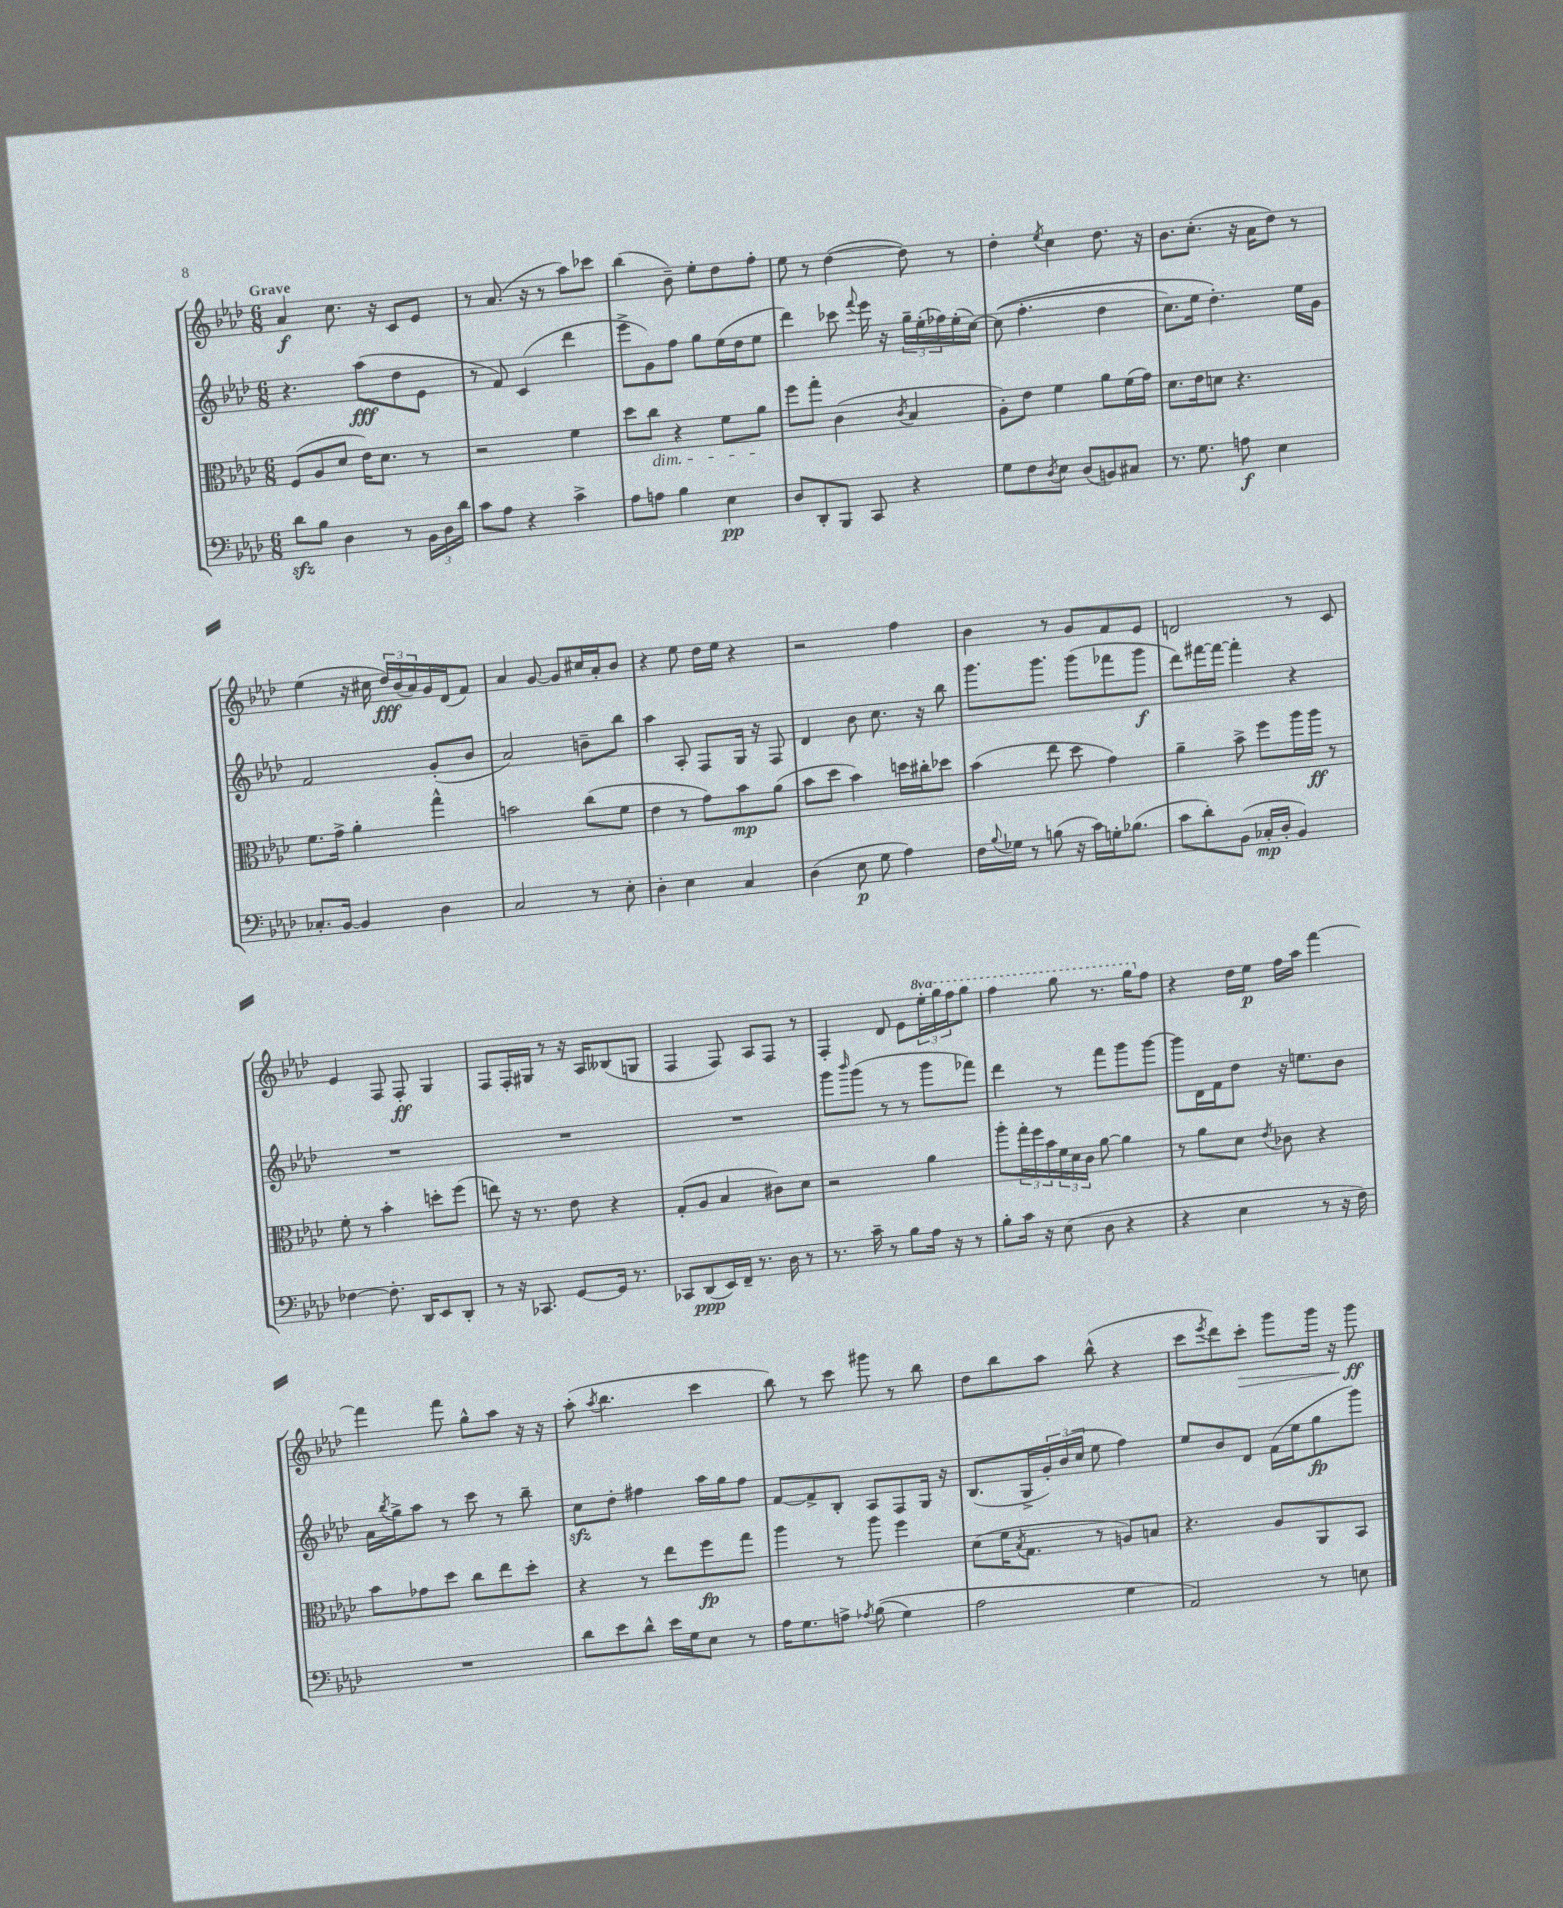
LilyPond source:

<<
\new StaffGroup <<
\new Staff = "s0" {
    \clef treble \key aes \major \numericTimeSignature \time 6/8 \set Staff.ottavationMarkups = #ottavation-simple-ordinals \tempo "Grave"
    aes'4\f c''8. r16 c'8 ees'8 |
    r8 aes'8.( r16 r8 aes''8) ces'''8 |
    bes''4( bes'8--) ees''8-. des''8 f''8-. |
    ees''8 r8 des''4~( des''8) r8 |
    des''4-. \acciaccatura { ees''8 } c''4 des''8. r16 |
    bes'8. c''8.-.( r16 aes'16 des''8) r8 |
    ees''4( r16 cis''16 \tuplet 3/2 { des''16\fff) bes'16( aes'16) } g'16 des'16( f'8) |
    aes'4 g'8~ g'8 cis''16 aes'16-. bes'8 |
    r4 ees''8 des''16 ees''16 r4 |
    r2 f''4 |
    bes'4 r8 g'8 f'8 ees'8 |
    d'2 r8 c'8 |
    ees'4 f8 f8-.\ff g4 |
    f8 f16-. gis16 r8 r16 aes16 beses8( g8 |
    f4 f8) aes8 f8 r8 |
    f4-. des'8 ees'8 \tuplet 3/2 { \ottava #1 ees'''16-. g'''16 f'''16 } g'''8 |
    f'''4 g'''8 r8. g'''16 \ottava #0 f''8 |
    r4 des''16 ees''16\p f''16 aes''16 f'''4~ |
    f'''4 f'''8 g''8-^ aes''8 r16 r16 |
    aes''8-.( \acciaccatura { aes''8 } bes''4. c'''4 |
    bes''8) r8 c'''8 gis'''8 r8 bes''8 |
    des''8 bes''8 aes''8 bes''8-^( r4 |
    c'''8 \acciaccatura { ees'''8 } des'''8) c'''8-.\> g'''8 g'''16 r16 g'''8\ff\! \bar "|." |
}
\new Staff = "s1" {
    \clef treble \key aes \major \numericTimeSignature \time 6/8
    r4. aes''8\fff( des''8 ees'8 |
    r8 f'8) c'4( des'''4 |
    ees'''8-> g'8) f''8 g''8 ees''16( des''16 ees''8 |
    des'''4) ces'''8 \appoggiatura { f'''8 } ees'''16 r16 \tuplet 3/2 { g''16-- ees''16-.( fes''16) } ees''16-.( c''16~) |
    c''8(\( f''4.-. des''4 |
    c''8.) ees''16 des''4.-.\) ees''16 g'16 |
    f'2 g'8-.( bes'8 |
    aes'2) b'8-- bes''8 |
    aes''4 aes8-. f8 g16 r16 f8 |
    des'4 bes'8 c''8. r16 bes''8 |
    g'''8. g'''8. g'''8( fes'''8 g'''8\f |
    des'''8) fis'''16~ fis'''16~ fis'''4-. r4 |
    R2. |
    R2. |
    R2. |
    g'''8 \grace { bes'''16 } g'''8( r8 r8 g'''8 fes'''8) |
    des'''4 r8 f'''8 g'''8 g'''8~ |
    g'''8 des'16 f'16 des''8 r16 e''8. bes'8 |
    aes'16 \acciaccatura { bes''8 } g''16-> aes''8 r8 c'''8 r8 bes''8-- |
    c''8\sfz des''8-. fis''4 aes''16 g''16 fis''8 |
    f'8~ f'8-> bes8-. aes8 f8 g16 r16 |
    bes8.( g16-> \tuplet 3/2 { g'16-.) bes'16( c''16 } ees''8 f''4) |
    ees''8 bes'8 des'8 f'16( ees''16 g''8\fp g'''8) \bar "|." |
}
\new Staff = "s2" {
    \clef alto \key aes \major \numericTimeSignature \time 6/8
    f8( aes8 des'8 ees'16) des'8. r8 |
    r2 f'4 |
    des''8 c''8\dim r4 f'8 aes'8\! |
    f''8 g''8-. c'4( \acciaccatura { c'8 } bes4 |
    aes8-.) ees'8 f'4 aes'8 f'16( g'16) |
    des'8. ees'16 d'8 r4. |
    f'8. g'16-> aes'4-. g''4-^ |
    b'2 c''8( f'8 |
    ees'4 r8 g'8) bes'8\mp aes'8( |
    bes'8 des''8 bes'4) d''16 cis''16-. des''8 |
    bes'4( ees''8 des''8 g'4) |
    aes'4-- bes'8-> f''8 aes''16 aes''16\ff r8 |
    f'8-. r8 bes'4-. d''8-. f''8( |
    e''8) r16 r8. ees'8 r4 |
    g8-.( aes8 bes4 cis'8) des'8 |
    r2 aes'4 |
    aes''8-. \tuplet 3/2 { g''16-. f''16 bes'16 } \tuplet 3/2 { f'16 des'16 c'16 } aes'8~ aes'4 |
    r8 aes'8 des'8 \acciaccatura { ees'8 } ces'8 r4 |
    bes'8 ges'8 des''8 c''8 ees''8 des''8-. |
    r4 r8 ees''8 f''8\fp g''8 |
    aes''4 r8 aes''8 f''4 |
    des'8( f'16 \acciaccatura { bes8 } g8. r8 a8) b8 |
    r4. aes8 aes,8 bes,8 \bar "|." |
}
\new Staff = "s3" {
    \clef bass \key aes \major \numericTimeSignature \time 6/8
    des'8\sfz bes8 des4 r8 \tuplet 3/2 { bes,16 des16 des'16 } |
    c'8 aes8 r4 c'4-> |
    aes8 a8 bes4 ees4\pp |
    des8 des,8-. bes,,8 c,8 r4 |
    g8 f8 \acciaccatura { des8 } ees8 des8( b,8) cis8 |
    r8. g8. a8\f ees4 |
    ces8.-. bes,16~ bes,4 des4 |
    c2 r8 ees8-. |
    des4-. ees4 c4 |
    des4( ees8\p g8 aes4) |
    f16 \appoggiatura { bes8 } ges16 r8 b8( r16 c'16) g16-. bes8.( |
    c'8 des'8-.) bes,8( ces16-.\mp des16-. bes,4) |
    fes4~ fes8.-. des,16 ees,8 des,8-. |
    r8 r16 ces,8. g,8~ g,16 r8. |
    ces,8 des,8\ppp( ees,16) f,16-- r8. des16 r8 |
    r8. c'16-- r8 bes8 aes16 r16 r8 |
    bes8-. c'16 r16 ees8( des8 r4 |
    r4 ees4 r8 r16 f16) |
    R2. |
    des'8 ees'8 des'8-^ ees'16 g16 ees8 r8 |
    aes16 g8. a8-> \acciaccatura { aes8 } bes8(\( g4) |
    aes2 g4 |
    aes,2\) r8 e8 \bar "|." |
}
>>
>>
\layout { \context { \Score \remove "Bar_number_engraver" } }
